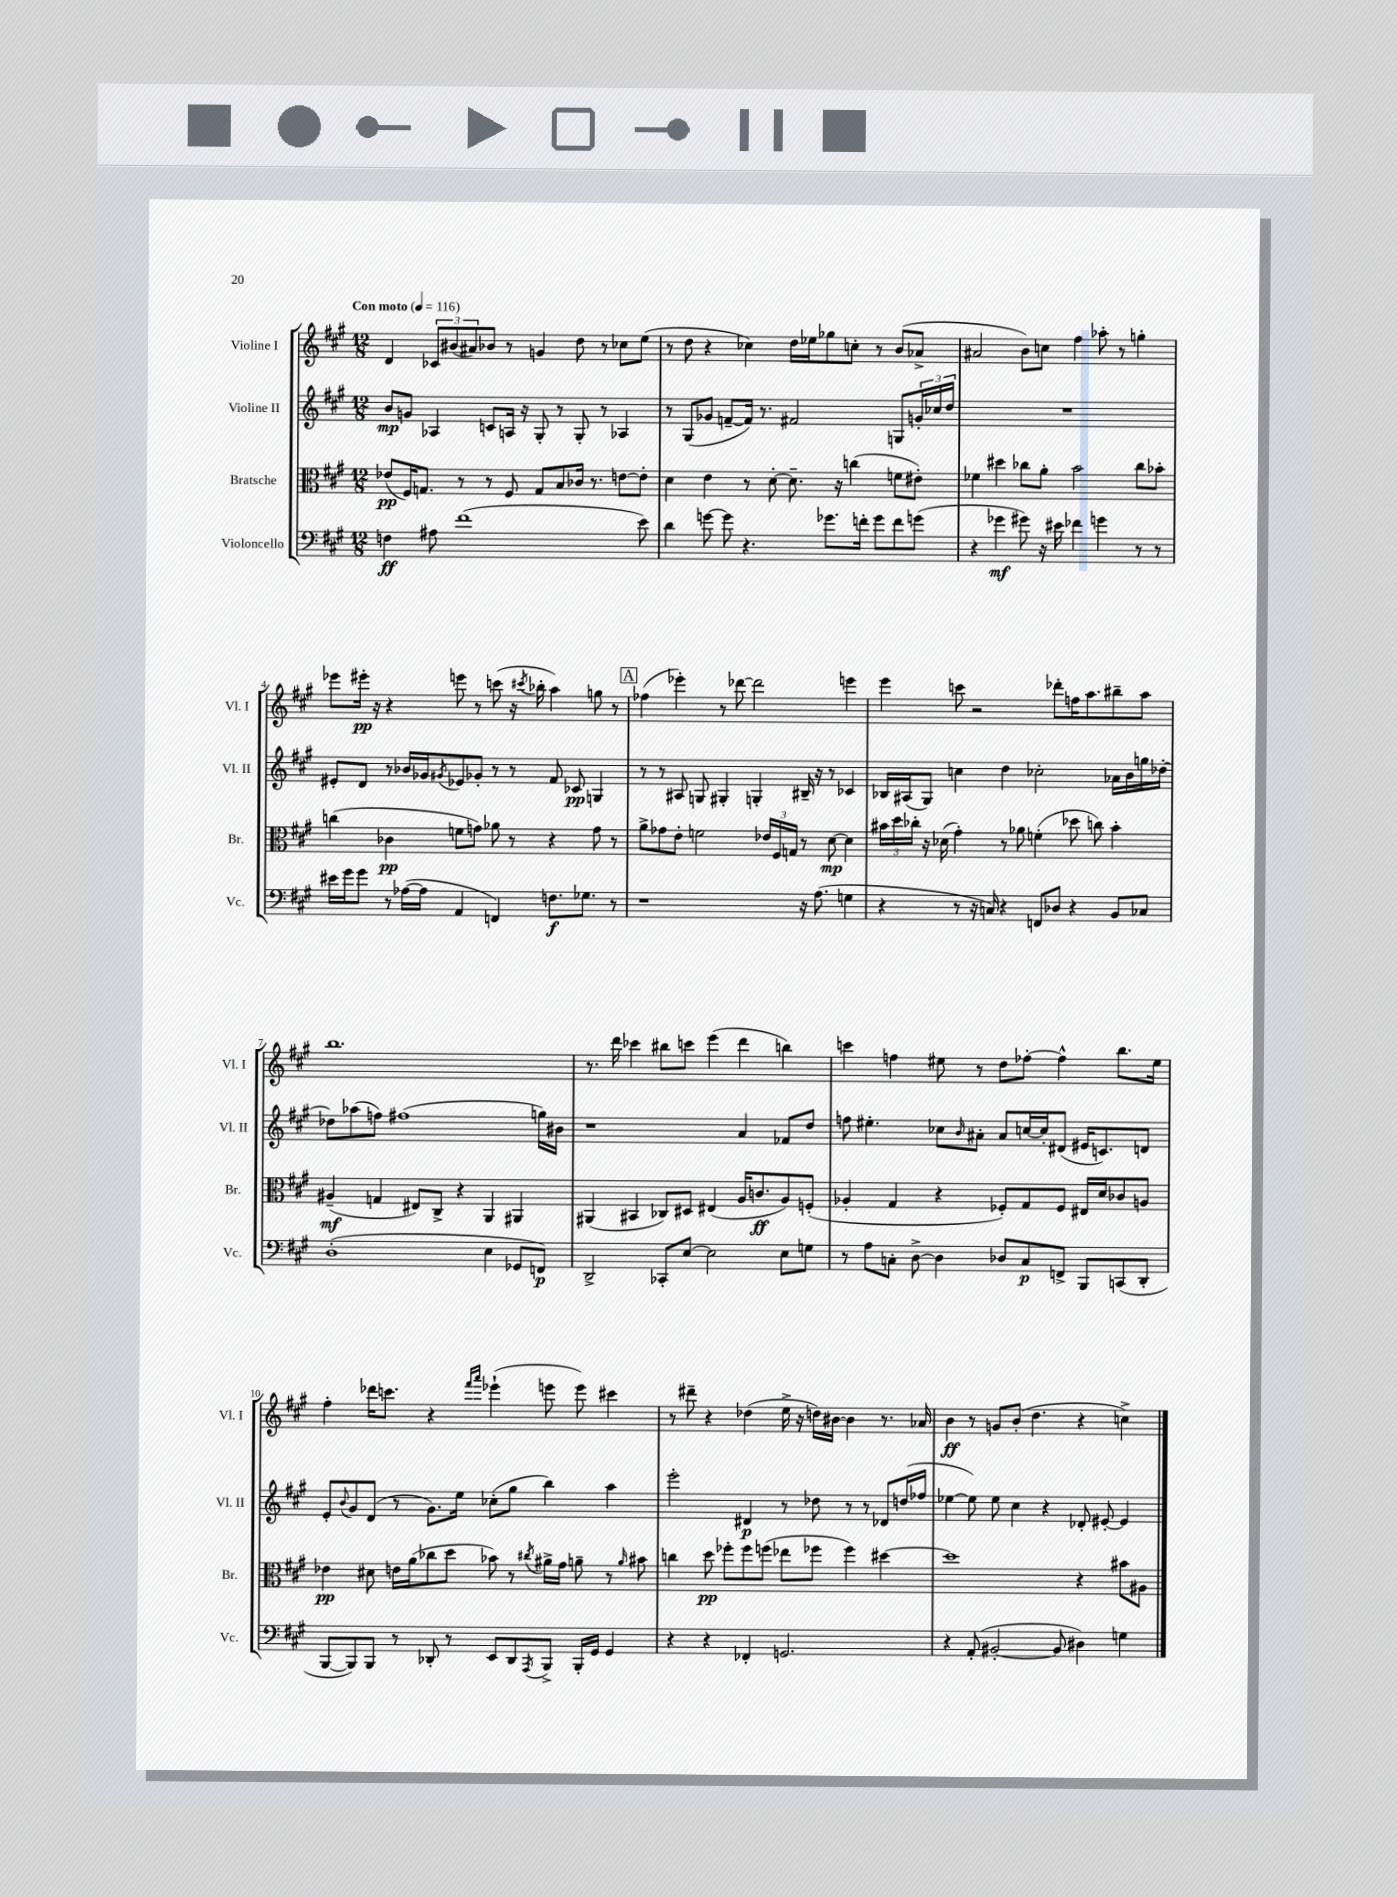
<<
\new StaffGroup <<
\new Staff = "s0" \with { instrumentName = "Violine I" shortInstrumentName = "Vl. I" } {
    \clef treble \key a \major \numericTimeSignature \time 12/8 \tempo "Con moto" 4 = 116
    d'4 \tuplet 3/2 { ces'8 bis'8( ais'8) } bes'8 r8 g'4 d''8 r8 ces''8 e''8( |
    r8 d''8 r4 ces''4) d''16 ees''16 ges''8 c''8-. r8 b'8( aes'8-> |
    ais'2 b'8) c''8 fis''4 aes''8-. r8 g''4-. |
    ees'''8 eis'''16-.\pp r16 r4 e'''8 r8 c'''8( r16 \acciaccatura { cis'''8 } bes''16-. a''4) g''8 r8 |
    \mark \markup { \box "A" } fes''4( ees'''4-.) r8 des'''8~ des'''2 e'''4 |
    e'''4 c'''8 r2 des'''8-. f''16 a''8. bis''8-- a''8 |
    b''1. |
    r8. d'''16 ces'''4 bis''8 c'''8 e'''4( d'''4 b''4) |
    c'''4 f''4 eis''8 r8 d''8 fes''8~-. fes''4-^ b''8. eis''16 |
    fis''4-. des'''16 c'''8. r4 \grace { fis'''16 a'''16 } ees'''4-!( e'''8 e'''8) cis'''4 |
    r8 dis'''8-- r4 des''4( e''16-> r16 d''16) bis'16~ bis'4 r8. aes'16 |
    b'4\ff r8 g'8 b'8-.( d''4. r4 c''4->) \bar "|." |
}
\new Staff = "s1" \with { instrumentName = "Violine II" shortInstrumentName = "Vl. II" } {
    \clef treble \key a \major \numericTimeSignature \time 12/8
    b'8\mp g'8 aes4 c'8 a16 r16 gis8-. r8 gis8-. r8 aes4 |
    r8 gis8( ges'8 f'8~-- f'16) r8. fis'2 g8 \tuplet 3/2 { g'16-. ces''16 d''16 } |
    R1. |
    eis'8-. d'8 r8 bes'16 ges'16 \acciaccatura { gis'8 } ees'8 ges'8-. r8 r8 fis'8 ces'8\pp g4 |
    \mark \markup { \box "A" } r8 r8 ais8 g8 gis4-. g4-. bis16-- r16 r8 ces'4 |
    bes16 ais16( gis8) c''4 d''4 ces''2-. aes'16 b'16 g''16 des''16~-. |
    des''8 aes''8( f''8) fis''1( g''16) bis'16 |
    r1 a'4 fes'8 d''8 |
    f''8 eis''4.-. ces''8 \grace { b'16 } ais'8-. ais'8 c''16~ c''16-. dis'8( eis'16 c'8.) d'8 |
    e'8-. \appoggiatura { b'8 } gis'8 d'8( r8 gis'8.) e''16 ces''8-.( gis''8 b''4) a''4 |
    e'''2-. dis'4\p r8 des''8 r8 r8 des'8 d''16( fes''16 |
    ees''4~ ees''8) ees''8 cis''4 r4 des'8-. eis'8~-. eis'4 \bar "|." |
}
\new Staff = "s2" \with { instrumentName = "Bratsche" shortInstrumentName = "Br." } {
    \clef alto \key a \major \numericTimeSignature \time 12/8
    ees'8\pp( fis16) g8. r8 r8 fis8 g8 b8 ces'16 r8. e'8~ e'8-. |
    d'4 e'4 r8 d'8~-. d'8.-- r16 c''4( f'8 eis'8-.) |
    fes'4 dis''4 ces''8 a'8-. b'2 ces''8 bes'8-. |
    c''4( ces'4\pp f'8 g'8) aes'8 r8 r4 g'8 r8 |
    \mark \markup { \box "A" } a'8-> ges'8 e'8-. f'2 \tuplet 3/2 { ees'16 fis16 g16 } r8 d'8~\mp d'4 |
    \tuplet 3/2 { bis'16 d''16 ces''16-. } r16 des'16( gis'4-.) r8 aes'8 f'4-.( des''8 c''8) bis'4-. |
    ais4--\mf( g4 eis8) cis8-> r4 a,4 ais,4 |
    ais,4( bis,4 ces8) dis8 eis4( a16 c'8.\ff a8) f8-.( |
    aes4-. gis4 r4 fes8-.) gis8 fes8 eis16 d'16 ces'8 a8 |
    ees'4\pp dis'8 e'16 a'16( ces''8 d''8 bes'8) r8 \acciaccatura { cis''8 } ais'16-> gis'16 a'8-- r8 \grace { a'16 } bis'8 |
    c''4 d''8\pp fes''8-. fes''8 f''8( ees''8 fes''8 fes''4) dis''4~ |
    dis''1 r4 bis'8 ais8 \bar "|." |
}
\new Staff = "s3" \with { instrumentName = "Violoncello" shortInstrumentName = "Vc." } {
    \clef bass \key a \major \numericTimeSignature \time 12/8
    f4\ff ais8 fis'1( e'8) |
    d'4 g'8~ g'8 r4. ges'8. f'16-. ges'8 f'8 g'8( |
    r4 ges'4\mf gis'8) r16 eis'16 fes'4 g'4 r8 r8 |
    eis'16 gis'16 gis'8 r8 aes16~( aes16 a,4 f,4) f8.\f ges8. r8 |
    \mark \markup { \box "A" } r1 r16 a8.( g4 |
    r4 r8 r16 c16) r4 f,8 des8 r4 b,8 ces8 |
    d1-.( e4 ges,8 f,8\p) |
    d,2-> ces,8-. e8~ e2 e8 g8 |
    r8 a8 c8-. d8~-> d4 des8 c8\p f,8-> b,,8 c,8( d,8-. |
    b,,8~ b,,8) b,,8 r8 des,8-. r8 e,8 des,8 \acciaccatura { a,,8 } b,,8-> b,,16-. gis,16 gis,4 |
    r4 r4 fes,4-. g,2. |
    r4 a,8-.( bis,2~-. bis,8 dis4) g4 \bar "|." |
}
>>
>>
